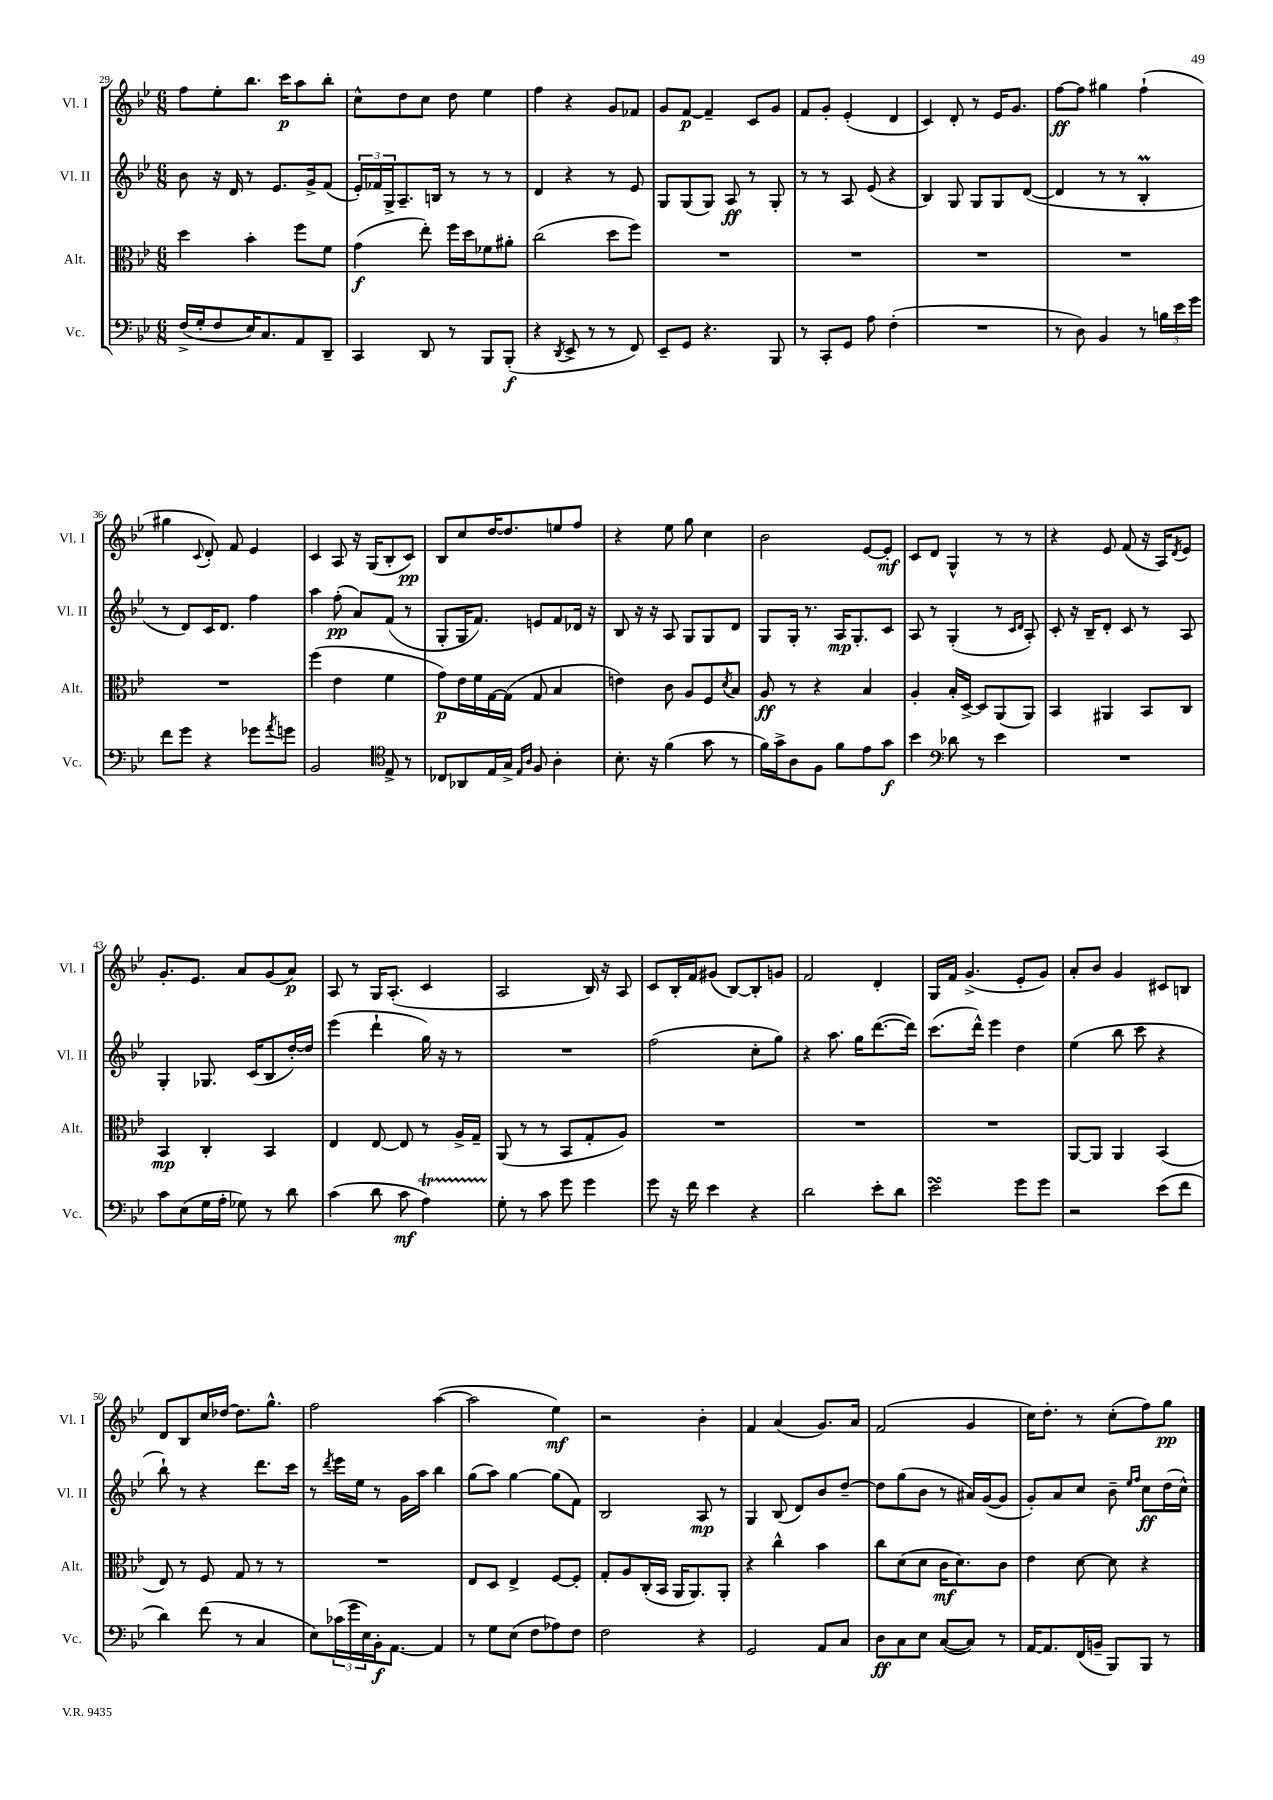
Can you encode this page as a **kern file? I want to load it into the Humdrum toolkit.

**kern	**kern	**kern	**kern
*staff4	*staff3	*staff2	*staff1
*clefF4	*clefC3	*clefG2	*clefG2
*k[b-e-]	*k[b-e-]	*k[b-e-]	*k[b-e-]
*M6/8	*M6/8	*M6/8	*M6/8
(16F^	4dd	8b-	8ff
16G'	.	.	.
8F	.	16r	8ee-'
.	.	16d	.
16E-)	4b-'	8r	8.bb-
8.C	.	.	.
.	.	8.e-	.
.	.	.	16ccc
8AA	8ff	.	8aa
.	.	16g^	.
8DD~	8f	(8f	8bb-'
=	=	=	=
4CC	(4g	24e-')	8cc^^
.	.	24f-	.
.	.	24G^	.
.	.	8.A~	8dd
8DD	8ee-')	.	8cc
.	.	16B	.
8r	16ff	8r	8dd
.	16dd	.	.
8BBB-	8f-	8r	4ee-
(8BBB-'	8a#'	8r	.
=	=	=	=
4r	(2cc	4d	4ff
8qDD	.	.	.
8EE-^	.	4r	4r
8r	.	.	.
8r	8dd	8r	8g
8FF)	8ff)	8e-	8f-
=	=	=	=
8EE-~	2.r	8G	8g
8GG	.	(8G	[8f
4.r	.	8G)	4f~]
.	.	8A	.
.	.	8r	8c
8BBB-	.	8G'	8g
=	=	=	=
8r	2.r	8r	8f
8CC'	.	8r	8g'
8GG	.	8A	(4e-'
8A	.	(8e-	.
(4F'	.	4r	4d
=	=	=	=
2.r	2.r	4B-)	4c)
.	.	8G	8d'
.	.	8G	8r
.	.	8G	16e-
.	.	.	8.g
.	.	([8d	.
=	=	=	=
8r	2.r	4d]	[8ff
8D)	.	.	8ff]
4BB-	.	8r	4gg#
.	.	8r	.
8r	.	4B-'	(4ff`
24B	.	.	.
24e-	.	.	.
24g	.	.	.
=	=	=	=
8f	2.r	8r	4gg#
8g	.	8d)	.
.	.	.	8qqc
4r	.	16c	8d')
.	.	8.d	.
.	.	.	8f
8g-	.	4ff	4e-
8qa	.	.	.
8g	.	.	.
=	=	=	=
2BB-	(4ff	4aa	4c
.	4e-	(8ff'	8A
.	.	8a)	16r
.	.	.	(16G
*clefC4	*	*	*
8E-^	4f	(8f	8B-'
8r	.	8r	8c)
=	=	=	=
8C-	8g)	8G'	8B-
8AA-	16e-	16G	8cc
.	16f	8.f)	.
16E-	[16G	.	[16dd
16G^	(16G]	.	8.dd]
16qqE-	.	.	.
16qqA	.	.	.
8F	8G	8e	.
4A'	4B-	8f	8ee
.	.	16d-	8ff
.	.	16r	.
=	=	=	=
8.B-'	4e)	8B-	4r
.	.	16r	.
16r	.	16r	.
(4f	8c	8A	8ee-
.	8A	8G	8gg
8g	8F	8G	4cc
.	8qd	.	.
8r	8B-	8d	.
=	=	=	=
16f)	8A	8G	2b-
16g^	.	.	.
8A	8r	16G'	.
.	.	8.r	.
8F	4r	.	.
8f	.	16A	.
.	.	8.G'	.
8e-	4B-	.	[8e-
8g	.	8c	8e-']
=	=	=	=
4b-	4A'	8A	8c
.	.	8r	8d
*clefF4	*	*	*
8d-	16B-'	(4G'	4G^^
.	[16D^	.	.
8r	8D]	.	.
4e-	(8AA	8r	8r
.	.	16qqc	.
.	.	16qqd	.
.	8AA)	8A')	8r
=	=	=	=
2.r	4BB-	8c'	4r
.	.	16r	.
.	.	16B-~	.
.	4AA#	8d'	8e-
.	.	8c	(8f
.	8BB-	8r	16r
.	.	.	16A)
.	.	.	8qd
.	8C	8A	8e-
=	=	=	=
8c	4BB-	4G'	8.g'
(8E-	.	.	.
.	.	.	8.e-
16G	4C'	8.G-	.
16A'	.	.	.
8G-)	.	.	8a
.	.	(16c	.
8r	4BB-	8B-	(8g
8d	.	[16dd')	8a)
.	.	16dd]	.
=	=	=	=
(4c	4E-	(4eee-	8A
.	.	.	8r
8d	[8E-	4ddd`	16G
.	.	.	(8.A'
8c	8E-]	.	.
4A)	8r	16gg)	4c
.	.	16r	.
.	16A^	8r	.
.	16G~	.	.
=	=	=	=
8G'	(8AA	2.r	2A
8r	8r	.	.
8c	8r	.	.
8g	8BB-	.	.
4g	8G'	.	16B-)
.	.	.	16r
.	8A)	.	8A
=	=	=	=
8g	2.r	(2ff	8c
16r	.	.	16B-'
16f	.	.	16f
4e-	.	.	(8g#
.	.	.	[8B-)
4r	.	8cc'	8B-']
.	.	8gg)	8g
=	=	=	=
2d	2.r	4r	2f
.	.	8.aa	.
.	.	16gg	.
8e-'	.	([8.ddd	4d'
8d	.	.	.
.	.	16ddd])	.
=	=	=	=
2e-	2.r	(8.ccc	16G
.	.	.	16f
.	.	.	(4.g^
.	.	16ddd^^)	.
.	.	4eee-	.
8g	.	4dd	8e-'
8g	.	.	8g)
=	=	=	=
2r	[8AA	(4ee-	8a'
.	8AA]	.	8b-
.	4AA	8bb-	4g
.	.	8ccc	.
(8e-	(4BB-	4r	8c#
8f	.	.	8B
=	=	=	=
4d)	8E-)	8bb-`)	8d
.	8r	8r	8B-
(8f	8F	4r	16cc
.	.	.	[16dd-
8r	8G	.	8.dd-]
4C	8r	8.ddd	.
.	.	.	8.gg^^
.	8r	.	.
.	.	16ccc	.
=	=	=	=
8E-)	2.r	8r	2ff
.	.	8qddd	.
(24c-	.	16eee-	.
24g	.	.	.
.	.	16ee-	.
24E-)	.	.	.
16BB-'	.	8r	.
[8.AA	.	.	.
.	.	16g	.
.	.	16aa	.
4AA]	.	4bb-	([4aa
=	=	=	=
8r	8E-	(8gg	2aa]
8G	8D	8aa)	.
(8E-	4E-^	[4gg	.
8F	.	.	.
8A-)	[8F	(8gg]	4ee-)
8F	8F']	8f)	.
=	=	=	=
2F	8G'	2B-	2r
.	8A	.	.
.	(16C'	.	.
.	16BB-	.	.
.	16AA	.	.
.	8.AA)	.	.
4r	.	8A	4b-'
.	8AA'	8r	.
=	=	=	=
2GG	4r	4G	4f
.	4cc^^	(8B-	(4a
.	.	8d)	.
8AA	4b-	8b-	8.g)
8C	.	[8dd~	.
.	.	.	16a
=	=	=	=
8D	8cc	8dd]	(2f
8C	(8d	(8gg	.
8E-	8d	8b-	.
([8C	16c	8r	.
.	8.d)	.	.
8C])	.	16a#)	4g
.	.	([16g	.
8r	8c	8g]	.
=	=	=	=
[16AA	4e-	8g')	16cc)
8.AA]	.	.	8.dd'
.	.	8a	.
(16FF	[8d	8cc	8r
16BB~	.	.	.
8BBB-)	8d]	8b-~	(8cc'
.	.	16qqee-	.
.	.	16qqff	.
8BBB-	4r	8cc	8ff)
8r	.	(16dd	8gg
.	.	16cc^^)	.
==	==	==	==
*-	*-	*-	*-
